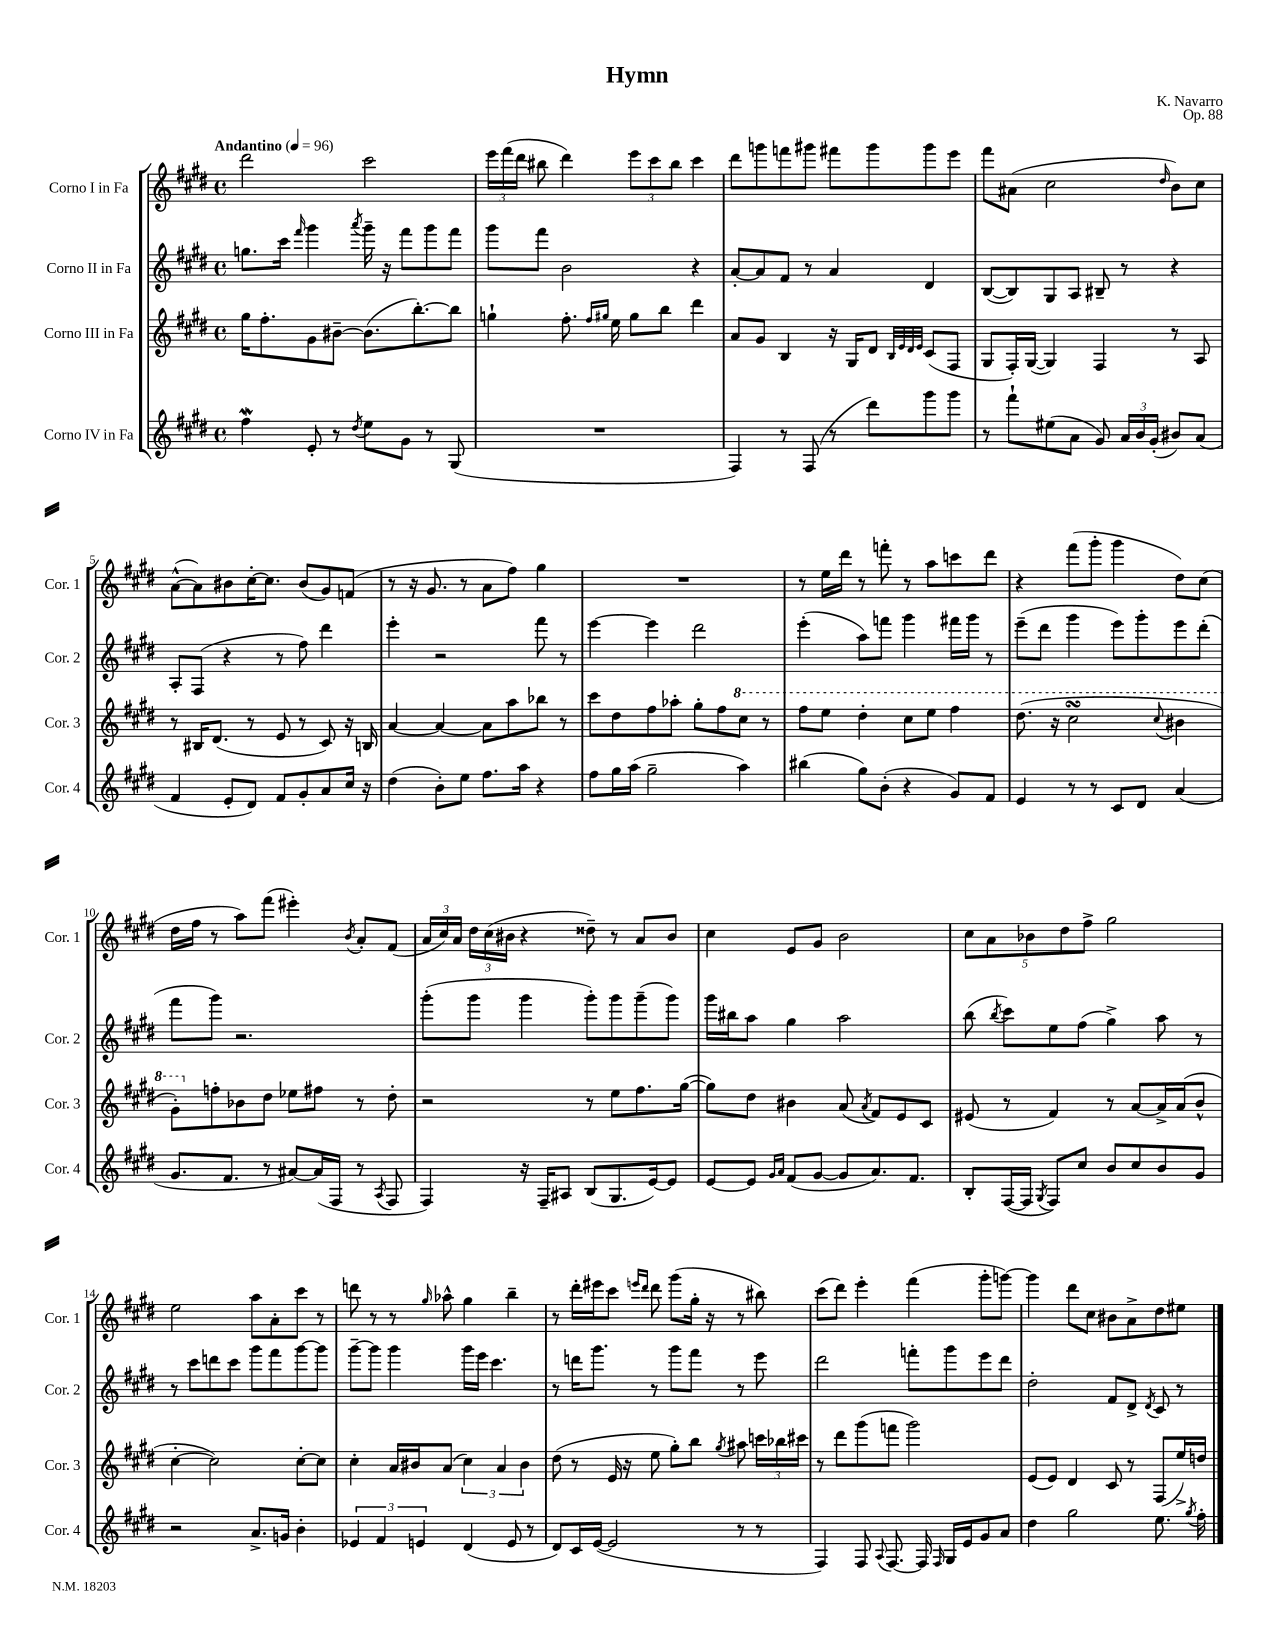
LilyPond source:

\header { title = "Hymn" composer = "K. Navarro" opus = "Op. 88" }
<<
\new StaffGroup <<
\new Staff = "s0" \with { instrumentName = "Corno I in Fa" shortInstrumentName = "Cor. 1" } {
    \clef treble \key e \major \defaultTimeSignature \time 4/4 \tempo "Andantino" 4 = 96
    \autoBeamOff dis'''2 cis'''2 |
    \tuplet 3/2 { e'''16[ fis'''16( dis'''16] } bis''8 dis'''4) \tuplet 3/2 { e'''8[ cis'''8 bis''8] } cis'''4 |
    dis'''8[ g'''8 f'''8 gis'''8] fis'''8[ gis'''8 gis'''8 e'''8] |
    fis'''8[ ais'8]( cis''2 \grace { dis''16 } b'8[) cis''8] |
    a'8[~-^( a'8) bis'8 cis''16~-. cis''8.] bis'8[( gis'8) f'8]( |
    r8 r16 gis'8. r8 a'8[ fis''8]) gis''4 |
    R1 |
    r8 e''16[ dis'''16] r8 f'''8-. r8 a''8[ c'''8 dis'''8] |
    r4 fis'''8[( gis'''8]-. gis'''4 dis''8[) cis''8]( |
    dis''16[ fis''16] r8 a''8[) fis'''8]( eis'''4-.) \acciaccatura { b'8 } a'8[-. fis'8]( |
    \tuplet 3/2 { a'16[ cis''16) a'16] } \tuplet 3/2 { dis''16[ cis''16( bis'16] } r4 disis''8--) r8 a'8[ bis'8] |
    cis''4 e'8[ gis'8] b'2 |
    \tuplet 5/4 { cis''8[ a'8 bes'8 dis''8 fis''8]-> } gis''2 |
    e''2 a''8[ a'8-. cis'''8] r8 |
    d'''8 r8 r8 \grace { gis''16 } aes''8-^ gis''4 b''4-- |
    r8 dis'''16[-. eis'''16 cis'''8] \grace { e'''16[ dis'''16] } dis'''8 gis'''8[( gis''16]-. r16 r8 bis''8) |
    cis'''8[( dis'''8]) e'''4-. fis'''4( gis'''8[-. g'''8]~) |
    g'''4 dis'''8[ cis''8] bis'8[ a'8-> dis''8 eis''8] \bar "|." |
}
\new Staff = "s1" \with { instrumentName = "Corno II in Fa" shortInstrumentName = "Cor. 2" } {
    \clef treble \key e \major \defaultTimeSignature \time 4/4
    \autoBeamOff g''8.[ cis'''16] \grace { fis'''16 } gis'''4 \acciaccatura { a'''8 } gis'''16-- r16 fis'''8[ gis'''8 fis'''8] |
    gis'''8[ fis'''8] b'2 r4 |
    a'8[~-. a'8 fis'8] r8 a'4 dis'4 |
    b8[~( b8) gis8 a8] bis8-- r8 r4 |
    a8[-. fis8]( r4 r8 fis''8) dis'''4 |
    e'''4-. r2 fis'''8 r8 |
    e'''4~ e'''4 dis'''2 |
    e'''4-.( a''8[) f'''8] gis'''4 fis'''16[ gis'''16] r8 |
    e'''8[--( dis'''8] gis'''4 e'''8[) gis'''8-. e'''8 dis'''8]-.( |
    fis'''8[ gis'''8]) r2. |
    gis'''8[-.( gis'''8] gis'''4 gis'''8[-.) gis'''8 gis'''8--( gis'''8]) |
    gis'''16[ bis''16 a''8] gis''4 a''2 |
    b''8( \acciaccatura { b''8 } cis'''8[) e''8 fis''8]( gis''4->) a''8 r8 |
    r8 cis'''8[ d'''8 cis'''8] gis'''8[ fis'''8 gis'''8~ gis'''8] |
    gis'''8[~-- gis'''8] gis'''4 gis'''16[ e'''16] cis'''4. |
    r8 d'''16[ gis'''8.] r8 gis'''8[ fis'''8] r8 e'''8 |
    dis'''2 f'''8[-. gis'''8 e'''8 dis'''8] |
    dis''2-. fis'8[ dis'8]-> \acciaccatura { dis'8 } cis'8 r8 \bar "|." |
}
\new Staff = "s2" \with { instrumentName = "Corno III in Fa" shortInstrumentName = "Cor. 3" } {
    \clef treble \key e \major \defaultTimeSignature \time 4/4
    \autoBeamOff gis''16[ fis''8.-. gis'8 bis'8]~-- bis'8.[( b''8.~-.) b''8] |
    g''4-! fis''8.-. \grace { fis''16[ gis''16] } e''16 gis''8[ b''8] dis'''4 |
    a'8[ gis'8] b4 r16 gis16[ dis'8] \grace { b32[ e'32 dis'32 e'32] } cis'8[( fis8] |
    gis8[ fis16-.) gis16]~( gis4) fis4 r8 a8 |
    r8 bis16[ dis'8.]( r8 e'8 r8 cis'8) r16 b16 |
    a'4~ a'4~ a'8[ a''8 bes''8] r8 |
    cis'''8[ dis''8 fis''8 aes''8]-. gis''8[-. fis''8 \ottava #1 cis'''8] r8 |
    fis'''8[ e'''8] dis'''4-. cis'''8[ e'''8] fis'''4 |
    dis'''8.( r16 cis'''2\turn \appoggiatura { cis'''8 } bis''4 |
    gis''8[-.) \ottava #0 f''8-. bes'8 dis''8] ees''8[ fis''8] r8 dis''8-. |
    r2 r8 e''8[ fis''8. gis''16]~( |
    gis''8[) dis''8] bis'4 a'8( \acciaccatura { a'8 } fis'8[) e'8 cis'8] |
    eis'8( r8 fis'4) r8 a'8[~ a'16-> a'16( b'8]-^ |
    cis''4~-. cis''2) cis''8[~-. cis''8] |
    cis''4-. a'16[ bis'16 a'8]( \tuplet 3/2 { cis''4) a'4 bis'4 } |
    dis''8( r8 e'16 r16 e''8 gis''8[-.) b''8] \acciaccatura { gis''8 } ais''8 \tuplet 3/2 { c'''16[ bes''16 cis'''16] } |
    r8 dis'''8[ gis'''8( f'''8] gis'''2) |
    e'8[( e'8]) dis'4 cis'8 r8 fis8[( e''16->) d''16] \bar "|." |
}
\new Staff = "s3" \with { instrumentName = "Corno IV in Fa" shortInstrumentName = "Cor. 4" } {
    \clef treble \key e \major \defaultTimeSignature \time 4/4
    \autoBeamOff fis''4\mordent e'8-. r8 \acciaccatura { dis''8 } e''8[ gis'8] r8 gis8( |
    R1 |
    fis4) r8 fis8( r8 dis'''8[) gis'''8 gis'''8] |
    r8 fis'''8[-! eis''8( a'8] gis'8) \tuplet 3/2 { a'16[ b'16 gis'16]-.( } bis'8[) a'8]( |
    fis'4 e'8[-. dis'8]) fis'8[ gis'8-. a'8 cis''16] r16 |
    dis''4( b'8[-.) e''8] fis''8.[ a''16] r4 |
    fis''8[ gis''16 a''16]( gis''2-- a''4) |
    bis''4( gis''8[) b'8]-.( r4 gis'8[) fis'8] |
    e'4 r8 r8 cis'8[ dis'8] a'4( |
    gis'8.[ fis'8.] r8 ais'8[~) ais'16( fis16] r8 \acciaccatura { a8 } fis8 |
    fis4) r16 fis16[-- ais8] b8[( gis8. e'16~) e'8] |
    e'8[~ e'8] \grace { gis'16[ a'16] } fis'8[( gis'8]~ gis'8[ a'8.) fis'8.] |
    b8[-. fis16~( fis16] \acciaccatura { gis8 } fis8[) cis''8] b'8[ cis''8 b'8 gis'8] |
    r2 a'8.[-> g'16] b'4-. |
    \tuplet 3/2 { ees'4 fis'4 e'4 } dis'4( e'8 r8 |
    dis'8[) cis'16 e'16]~( e'2 r8 r8 |
    fis4) fis8 \appoggiatura { a8 } fis8.~ fis16 \grace { fis16 } gis16[ e'16 gis'8 a'8] |
    dis''4 gis''2 e''8. \acciaccatura { gis''8 } fis''16-. \bar "|." |
}
>>
>>
